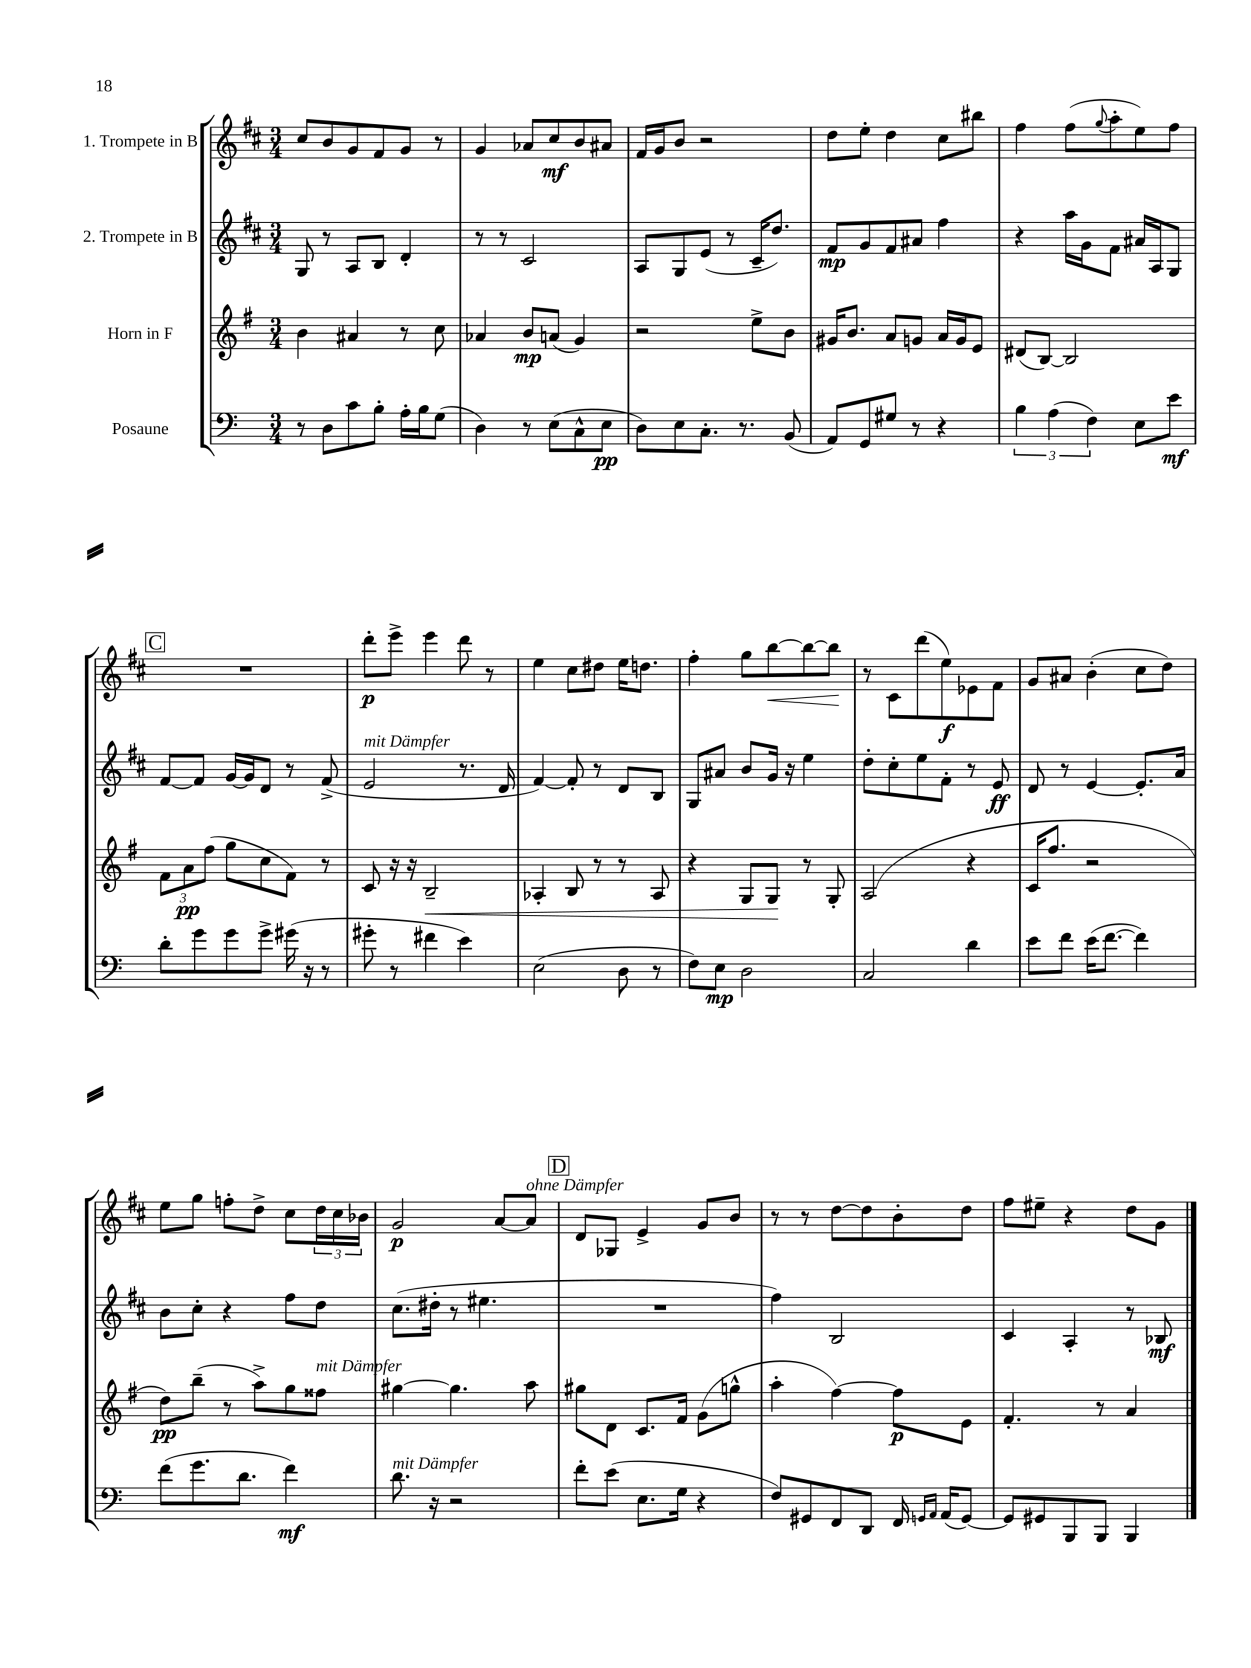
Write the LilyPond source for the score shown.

<<
\new StaffGroup <<
\new Staff = "s0" \with { instrumentName = "1. Trompete in B" } {
    \clef treble \key d \major \numericTimeSignature \time 3/4
    cis''8 b'8 g'8 fis'8 g'8 r8 |
    g'4 aes'8 cis''8\mf b'8 ais'8 |
    fis'16 g'16 b'8 r2 |
    d''8 e''8-. d''4 cis''8 bis''8 |
    fis''4 fis''8( \appoggiatura { g''8 } a''8-. e''8) fis''8 |
    \mark \markup { \box "C" } R2. |
    d'''8-.\p e'''8-> e'''4 d'''8 r8 |
    e''4 cis''8 dis''8 e''16 d''8. |
    fis''4-. g''8 b''8~\< b''8~ b''8\! |
    r8 cis'8 d'''8( e''8\f) ees'8 fis'8 |
    g'8 ais'8 b'4-.( cis''8 d''8) |
    e''8 g''8 f''8-. d''8-> cis''8 \tuplet 3/2 { d''16 cis''16 bes'16 } |
    g'2\p a'8~ a'8^\markup { \italic "ohne Dämpfer" } |
    \mark \markup { \box "D" } d'8 ges8 e'4-> g'8 b'8 |
    r8 r8 d''8~ d''8 b'8-. d''8 |
    fis''8 eis''8-- r4 d''8 g'8 \bar "|." |
}
\new Staff = "s1" \with { instrumentName = "2. Trompete in B" } {
    \clef treble \key d \major \numericTimeSignature \time 3/4
    g8 r8 a8 b8 d'4-. |
    r8 r8 cis'2 |
    a8 g8 e'8( r8 cis'16-- d''8.) |
    fis'8\mp g'8 fis'8 ais'8 fis''4 |
    r4 a''16 g'16 fis'8 ais'16 a16 g8 |
    \mark \markup { \box "C" } fis'8~ fis'8 g'16~ g'16 d'8 r8 fis'8->( |
    e'2^\markup { \italic "mit Dämpfer" } r8. d'16 |
    fis'4~) fis'8-. r8 d'8 b8 |
    g8 ais'8 b'8 g'16 r16 e''4 |
    d''8-. cis''8-. e''8 fis'8-. r8 e'8\ff |
    d'8 r8 e'4~ e'8.-. a'16 |
    b'8 cis''8-. r4 fis''8 d''8 |
    cis''8.( dis''16-. r8 eis''4. |
    \mark \markup { \box "D" } R2. |
    fis''4) b2 |
    cis'4 a4-. r8 bes8\mf \bar "|." |
}
\new Staff = "s2" \with { instrumentName = "Horn in F" } {
    \clef treble \key g \major \numericTimeSignature \time 3/4
    b'4 ais'4 r8 c''8 |
    aes'4 b'8\mp a'8( g'4) |
    r2 e''8-> b'8 |
    gis'16 b'8. a'8 g'8 a'16 g'16 e'8 |
    dis'8( b8~) b2 |
    \mark \markup { \box "C" } \tuplet 3/2 { fis'8 a'8\pp fis''8( } g''8 c''8 fis'8) r8 |
    c'8 r16 r16 b2--\< |
    aes4-. b8 r8 r8 aes8 |
    r4 g8 g8\! r8 g8-. |
    a2( r4 |
    c'16 fis''8. r2 |
    d''8\pp) b''8--( r8 a''8->) g''8 fisis''8^\markup { \italic "mit Dämpfer" } |
    gis''4~ gis''4. a''8 |
    \mark \markup { \box "D" } gis''8 d'8 c'8. fis'16 g'8( g''8-^ |
    a''4-. fis''4~) fis''8\p e'8 |
    fis'4.-. r8 a'4 \bar "|." |
}
\new Staff = "s3" \with { instrumentName = "Posaune" } {
    \clef bass \key c \major \numericTimeSignature \time 3/4
    r8 d8 c'8 b8-. a16-. b16 g8( |
    d4) r8 e8( c8-^ e8\pp |
    d8) e8 c8.-. r8. b,8( |
    a,8) g,8 gis8 r8 r4 |
    \tuplet 3/2 { b4 a4( f4) } e8 e'8\mf |
    \mark \markup { \box "C" } d'8-. g'8 g'8 g'8-> gis'16( r16 r8 |
    gis'8-. r8 fis'4 e'4) |
    e2( d8 r8 |
    f8) e8\mp d2 |
    c2 d'4 |
    e'8 f'8 e'16( f'8.~ f'4) |
    f'8( g'8. d'8. f'4\mf) |
    d'8.^\markup { \italic "mit Dämpfer" } r16 r2 |
    \mark \markup { \box "D" } f'8-. e'8( e8. g16 r4 |
    f8) gis,8 f,8 d,8 f,16 \grace { g,16 a,16 } a,16( g,8~) |
    g,8 gis,8 b,,8 b,,8 b,,4 \bar "|." |
}
>>
>>
\layout { \context { \Score \remove "Bar_number_engraver" } }
